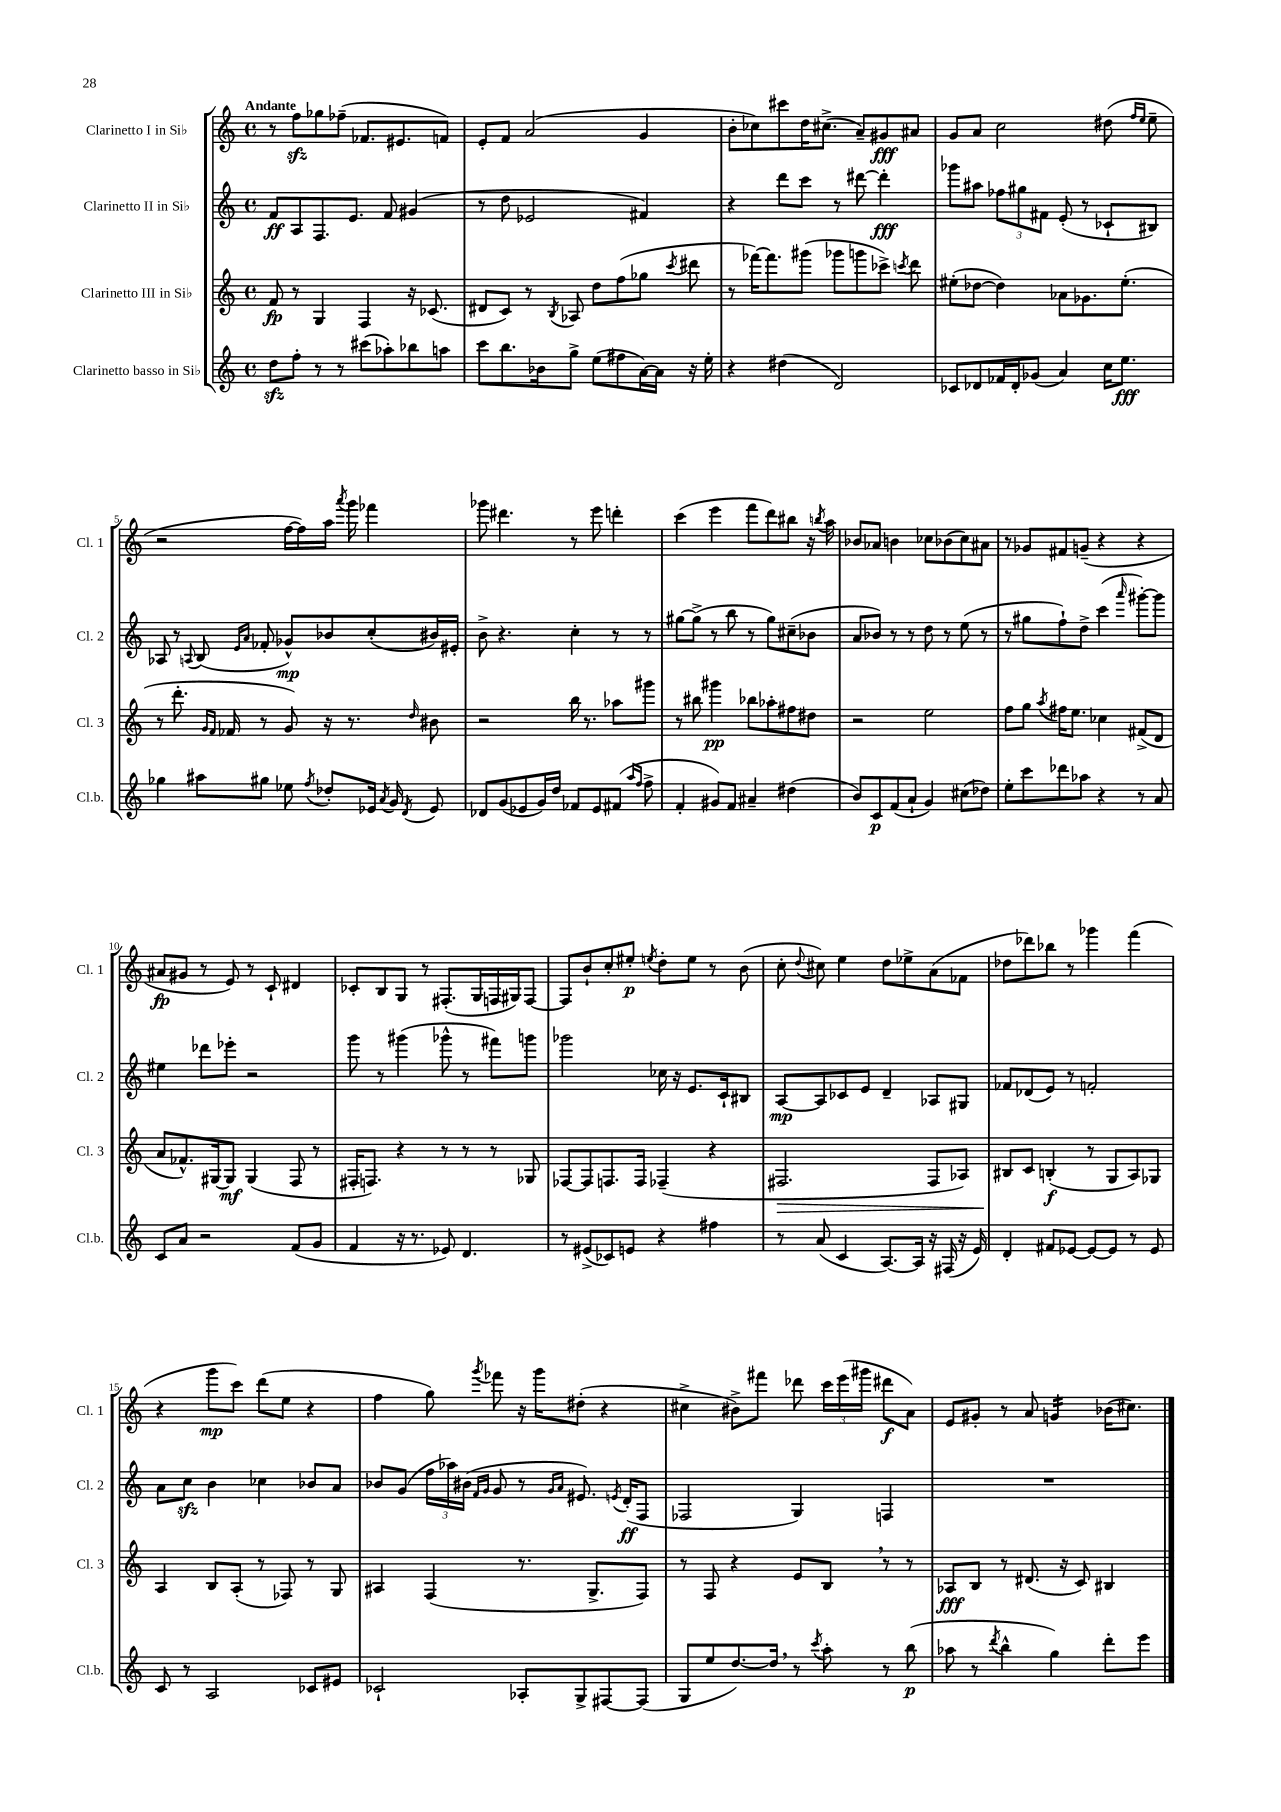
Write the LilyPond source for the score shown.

<<
\new StaffGroup <<
\new Staff = "s0" \with { instrumentName = "Clarinetto I in Sib" shortInstrumentName = "Cl. 1" } {
    \clef treble \key c \major \defaultTimeSignature \time 4/4 \tempo "Andante"
    \autoBeamOff r8 f''8[\sfz ges''8 fes''8]--( fes'8.[ eis'8. f'8]) |
    e'8[-. f'8] a'2( g'4 |
    b'8[-. ces''8) cis'''8 d''16 cis''8.]->( a'8[--) gis'8\fff ais'8] |
    g'8[ a'8] c''2 dis''8( \grace { f''16[ e''16] } e''8-- |
    r2 f''16[~ f''16) a''16] \acciaccatura { a'''8 } g'''16 fes'''4 |
    ges'''8 dis'''4. r8 e'''8 d'''4-. |
    c'''4( e'''4 f'''8[ d'''8) bis''8] r16 \acciaccatura { b''8 } a''16 |
    bes'8[ aes'8] b'4 ces''8[ bes'8( ces''8) ais'8] |
    r8 ges'8[ fis'8 g'8]--( r4 r4 |
    ais'8[\fp gis'8] r8 e'8) r8 c'8-! dis'4 |
    ces'8[-. b8 g8] r8 fis8.[-.( g16 f16 gis16) f8]~ |
    f8[ b'8-! c''8-. eis''8]-.\p \acciaccatura { e''8 } d''8[-. e''8] r8 b'8( |
    c''8-. \appoggiatura { d''8 } cis''8) e''4 d''8[ ees''8-> a'8( fes'8] |
    des''8[ des'''8) bes''8] r8 ges'''4 f'''4( |
    r4 g'''8[\mp c'''8]) d'''8[( e''8] r4 |
    f''4 g''8) \acciaccatura { g'''8 } fes'''8 r16 g'''16[ dis''8]-.( r4 |
    cis''4-> bis'8[->) fis'''8] des'''8 \tuplet 3/2 { c'''16[ e'''16( gis'''16] } dis'''8[\f a'8]) |
    e'8[ gis'8]-. r8 a'8 g'4:16 bes'16[( cis''8.]) \bar "|." |
}
\new Staff = "s1" \with { instrumentName = "Clarinetto II in Sib" shortInstrumentName = "Cl. 2" } {
    \clef treble \key c \major \defaultTimeSignature \time 4/4
    \autoBeamOff f'8[\ff a8 f8. e'8.] f'8 gis'4( |
    r8 d''8 ees'2 fis'4) |
    r4 d'''8[ c'''8] r8 dis'''8~ dis'''4-.\fff |
    ges'''8[ ais''8] \tuplet 3/2 { fes''8[ gis''8 fis'8] } e'8-.( r8 ces'8[-! bis8]) |
    aes8 r8 \appoggiatura { a8 } b8( \grace { e'16[ a'16] } fes'8-. ges'8[-^\mp) bes'8 c''8-.( bis'16) eis'16]-. |
    b'8-> r4. c''4-. r8 r8 |
    gis''8[~ gis''8]->( r8 b''8 r8 gis''8[) cis''8--( bes'8] |
    a'8[ bes'8]) r8 r8 d''8 r8 e''8( r8 |
    r8 gis''8[ f''8-!) d''8]-> c'''4( \grace { a'''16 } gis'''8[~-.) gis'''8] |
    eis''4 des'''8[ ees'''8]-. r2 |
    g'''8 r8 gis'''4( ges'''8-^ r8 fis'''8[) g'''8] |
    ges'''2 ces''16 r16 e'8.[ c'16-! bis8] |
    a8[~\mp a8 ces'8 e'8] d'4-- aes8[ gis8] |
    fes'8[ des'8( e'8]) r8 f'2-. |
    a'8[ c''8]\sfz b'4 ces''4 bes'8[ a'8] |
    bes'8[ g'8]( \tuplet 3/2 { f''16[ aes''16) bis'16]( } \grace { f'16[ g'16] } g'8 r8 \grace { g'16[ a'16] } eis'8.) \acciaccatura { e'8 } d'16[-.\ff( f8] |
    fes2 g4) f4 |
    R1 \bar "|." |
}
\new Staff = "s2" \with { instrumentName = "Clarinetto III in Sib" shortInstrumentName = "Cl. 3" } {
    \clef treble \key c \major \defaultTimeSignature \time 4/4
    \autoBeamOff f'8\fp r8 g4 f4 r16 ces'8.( |
    dis'8[ c'8]) r8 \acciaccatura { b8 } aes8 d''8[ f''8( ges''8] \acciaccatura { c'''8 } dis'''8 |
    r8 fes'''16[~) fes'''8. gis'''8]( ges'''8[ g'''8 ces'''8]->) \acciaccatura { c'''8 } d'''8 |
    eis''8[-.( des''8]~ des''4) aes'8[ ges'8. eis''8.]-.( |
    r8 d'''8.-. \grace { g'16[ f'16] } fes'16 r8 g'8) r16 r8. \grace { d''16 } bis'8 |
    r2 b''16 r8. aes''8[ gis'''8] |
    r8 bis''8 gis'''4\pp bes''8[ aes''8-. fis''8 dis''8] |
    r2 e''2 |
    f''8[ g''8] \acciaccatura { a''8 } fis''16[ e''8.] ces''4 fis'8[->( d'8] |
    a'8[ fes'8.-^) gis16~ gis8]\mf gis4( f8 r8 |
    fis16[-. f8.]) r4 r8 r8 r8 ges8 |
    fes8[~ fes8 f8. f16] fes4--( r4 |
    fis2.\> fis8[ aes8]) |
    bis8[\! c'8] b4-.\f( r8 g8[ a8) ges8] |
    a4 b8[ a8]-.( r8 fes8) r8 g8 |
    ais4 f4( r8. g8.[-> f8]) |
    r8 f8 r4 e'8[ b8] \breathe r8 r8 |
    aes8[\fff b8] r8 dis'8.( r16 c'8) bis4 \bar "|." |
}
\new Staff = "s3" \with { instrumentName = "Clarinetto basso in Sib" shortInstrumentName = "Cl.b." } {
    \clef treble \key c \major \defaultTimeSignature \time 4/4
    \autoBeamOff d''8[\sfz f''8]-. r8 r8 cis'''8[( aes''8-.) bes''8 a''8] |
    c'''8[ b''8. bes'16 g''8]-> e''8[( fis''8 a'16~) a'16] r16 e''16-. |
    r4 dis''4( d'2) |
    ces'8[ des'8 fes'16 des'16-. ges'8]( a'4) c''16[ e''8.]\fff |
    ges''4 ais''8[ gis''8] ees''8 \acciaccatura { f''8 } des''8[-. ees'16] \acciaccatura { a'8 } g'16 \acciaccatura { d'8 } ees'8 |
    des'8[ g'8( ees'8 g'16) d''16] fes'8[ ees'8 fis'8]( \grace { a''16[ f''16] } f''8-> |
    f'4-. gis'8[) f'8] ais'4-- dis''4( |
    b'8[) c'8\p f'8( a'8]-! g'4) cis''8[( des''8]) |
    e''8[-. c'''8 des'''8 aes''8] r4 r8 a'8 |
    c'8[ a'8] r2 f'8[( g'8] |
    f'4 r16 r8. ees'8) d'4. |
    r8 eis'8[->( ces'8) e'8] r4 fis''4 |
    r8 a'8( c'4 a8.[~) a16] r16 fis16( r16 e'16) |
    d'4-. fis'8[ ees'8]~ ees'8[~ ees'8] r8 ees'8 |
    c'8 r8 a2 ces'8[ eis'8] |
    ces'2-! aes8[-. g8-> fis8~ fis8]( |
    g8[ e''8 d''8.~) d''16] \breathe r8 \acciaccatura { c'''8 } a''8-. r8 b''8\p( |
    aes''8 r8 \acciaccatura { d'''8 } b''4-^ g''4) d'''8[-. e'''8] \bar "|." |
}
>>
>>
